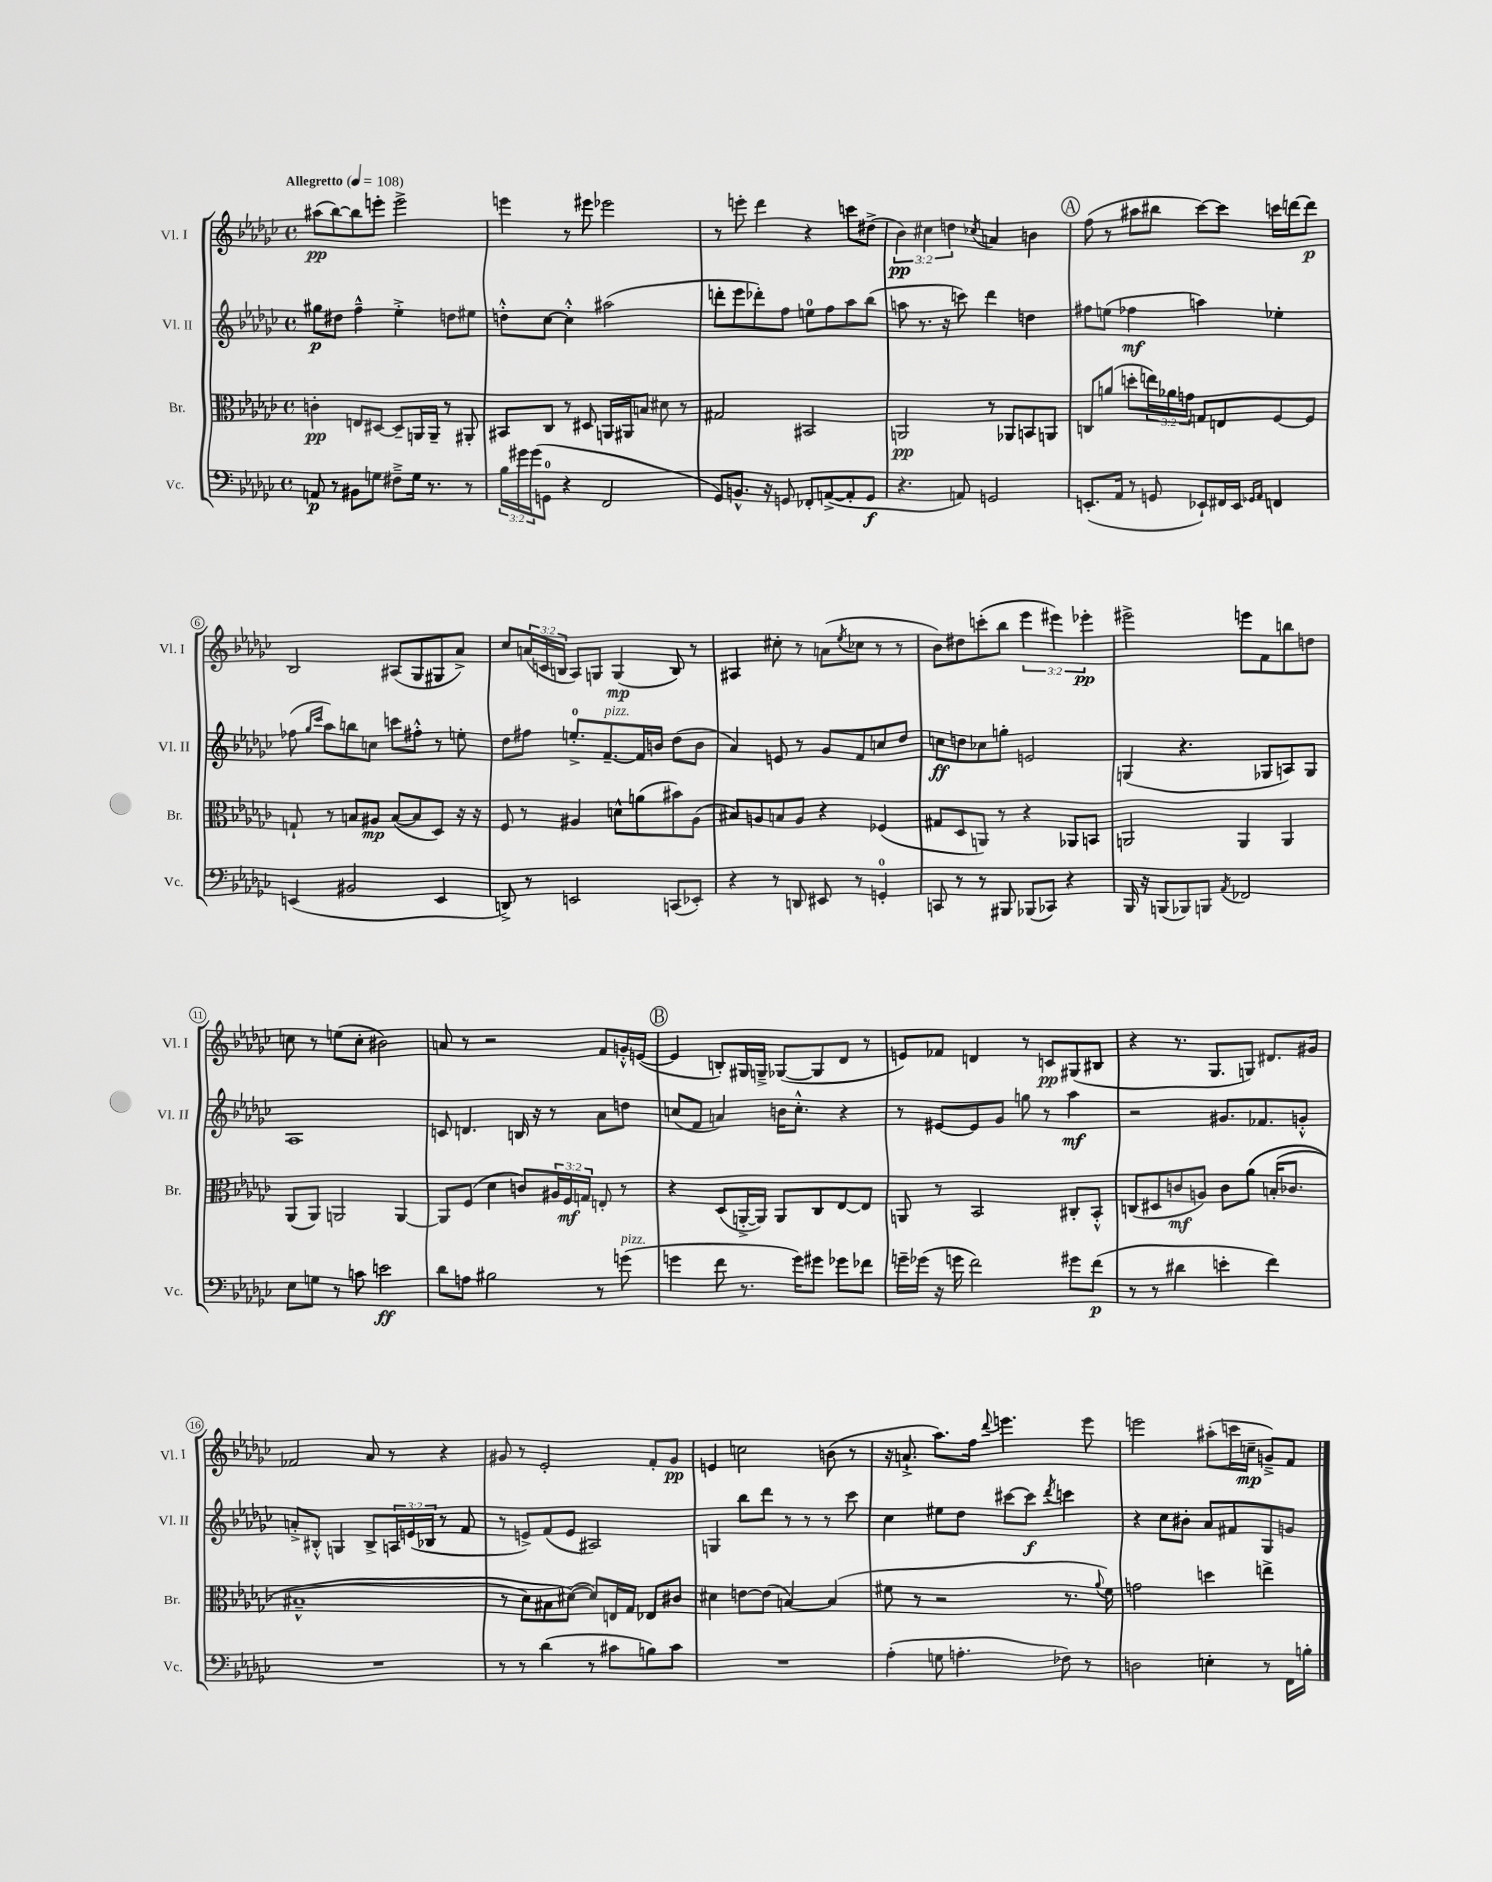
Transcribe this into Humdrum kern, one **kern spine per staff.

**kern	**dynam	**kern	**dynam	**kern	**dynam	**kern	**dynam
*part4	*part4	*part3	*part3	*part2	*part2	*part1	*part1
*staff4	*staff4	*staff3	*staff3	*staff2	*staff2	*staff1	*staff1
*I"Vc.	*	*I"Br.	*	*I"Vl. II	*	*I"Vl. I	*
*I'Vc.	*	*I'Br.	*	*I'Vl. II	*	*I'Vl. I	*
*clefF4	*	*clefC3	*	*clefG2	*	*clefG2	*
*k[b-e-a-d-g-c-]	*	*k[b-e-a-d-g-c-]	*	*k[b-e-a-d-g-c-]	*	*k[b-e-a-d-g-c-]	*
*M4/4	*	*M4/4	*	*M4/4	*	*M4/4	*
*met(c)	*	*met(c)	*	*met(c)	*	*met(c)	*
*MM108	*	*MM108	*	*MM108	*	*MM108	*
=1	=1	=1	=1	=1	=1	=1	=1
!	!	!	!	!	!	!LO:TX:a:B:t=Allegretto	!
8AAn/	p	4cn'\	pp	8gg#X\L	p	(8aa#X\L	pp
8r	.	.	.	8dd#X\J	.	[8bb-\)	.
8BB#X\L	.	8En/L	.	4ff~^^\	.	8bb-\]	.
8Gn\J	.	[8D#X/J	.	.	.	8eeen'\J	.
8F#X~^\L	.	8D#~/L]	.	4ee-'^\	.	2eee^\	.
16G\Jk	.	16AAn/L	.	.	.	.	.
8.r	.	16AA~/JJ	.	.	.	.	.
.	.	8r	.	8ddn\L	.	.	.
8r	.	8AA#X'/	.	8ee#X\J	.	.	.
=2	=2	=2	=2	=2	=2	=2	=2
24B-\LL	.	8BB#X/L	.	8ddn'^^\L	.	4eeen\	.
24g#X\	.	.	.	.	.	.	.
(24g#\J	.	.	.	.	.	.	.
8GGn\J	.	8C-/J	.	[8cc-\J	.	.	.
4r	.	8r	.	4cc-'^^\]	.	8r	.
.	.	8D#X/	.	.	.	8eee#X\	.
2FF/	.	16AAn/LL	.	(2aa#X\	.	2eee-X\	.
.	.	16AA#X/J	.	.	.	.	.
.	.	8Bn/J	.	.	.	.	.
.	.	8d#X\	.	.	.	.	.
.	.	8r	.	.	.	.	.
=3	=3	=3	=3	=3	=3	=3	=3
8GG-/L)	.	2G#X/	.	8dddn'\L	.	8r	.
8.BBn^^/J	.	.	.	8eee-\	.	8eeen'\	.
.	.	.	.	8ddd-X'\)	.	4ddd-\	.
16r	.	.	.	.	.	.	.
8GGn/	.	.	.	8ff\J	.	.	.
8FF-X'/L	.	2BB#X/	.	8een\L	.	4r	.
([8AAn^/	.	.	.	8ff\	.	.	.
8AA'/]	.	.	.	8aa-\	.	8cccn\L	.
8GG/J	f	.	.	(8bb-\J	.	(8dd#X^\J	.
=4	=4	=4	=4	=4	=4	=4	=4
4.r	.	2AAn/	pp	8aan\	.	6b-\)	pp
.	.	.	.	8.r	.	.	.
.	.	.	.	.	.	6cc#X\	.
.	.	.	.	16r	.	.	.
.	.	.	.	.	.	6ddn\	.
8AAn/)	.	.	.	8cccn\)	.	.	.
.	.	.	.	.	.	8qcc-X/	.
2GGn/	.	8r	.	4ddd-\	.	4an/	.
.	.	8AA-X/L	.	.	.	.	.
.	.	8BBn/	.	4ddn\	.	4bn\	.
.	.	8AAn/J	.	.	.	.	.
!!LO:REH:place=s1:t=A
=5	=5	=5	=5	=5	=5	=5	=5
(8.EEn'/L	.	8Cn/L	.	8ff#X\L	.	(8ff\	.
.	.	(8an/J	.	(8een\J	.	8r	.
16AA-/Jk	.	.	.	.	.	.	.
8r	.	8ddn'\L	.	4ff-X\	mf	8aa#X\L	.
8GGn/	.	24een\L)	.	.	.	8bb#X\J	.
.	.	24a-X\	.	.	.	.	.
.	.	24gn\JJ	.	.	.	.	.
8EE-X`/L)	.	8Gn/L	.	4aan\)	.	[8ccc-\L)	.
16FF#X/L	.	8En/	.	.	.	8ccc-\J]	.
16EE-/JJ	.	.	.	.	.	.	.
16qqGG-X/LL	.	.	.	.	.	.	.
16qqAA-/JJ	.	.	.	.	.	.	.
4FFn/	.	[8F/	.	4ee-X'\	.	16cccn\LL	.
.	.	.	.	.	.	[16dddn\J	.
.	.	8F/J]	.	.	.	8ddd\J]	p
!!LO:LB:g=z
=6	=6	=6	=6	=6	=6	=6	=6
(4EEn/	.	8Gn`/	.	(8ff-X\	.	2B-/	.
.	.	.	.	16qqgg-/LL	.	.	.
.	.	.	.	16qqccc-/JJ	.	.	.
.	.	8r	.	8aa-\L)	.	.	.
2BB#X/	.	8Bn/L	.	8bbn\	.	.	.
.	.	8A#X/J	mp	8ccn\J	.	.	.
.	.	([8B/L	.	8cccn\L	.	(8A#X/L	.
.	.	8B/]	.	8ff#X'^^\J	.	8G-/	.
4EE/	.	8D-/J)	.	8r	.	8G#X/	.
.	.	16r	.	8een'\	.	8a-^/J)	.
.	.	16r	.	.	.	.	.
=7	=7	=7	=7	=7	=7	=7	=7
8DDn^/)	.	8F/	.	8dd-\L	.	8cc-/L	.
8r	.	8r	.	8ff#X\J	.	(24an/L	.
.	.	.	.	.	.	24cn/	.
.	.	.	.	.	.	24Bn/JJ	.
2EEn/	.	4A#X/	.	8.een'^/L	.	8A-/L)	.
.	.	.	.	.	.	8Gn/J	.
!	!	!	!	!LO:TX:a:i:t=pizz.	!	!	!
.	.	.	.	[8.f~/	.	.	.
.	.	8dn^^\L	.	.	.	(4G/	mp
.	.	(8an\	.	16f/L]	.	.	.
.	.	.	.	16bn/JJ	.	.	.
(8CCn/L	.	8b#X\)	.	(8dd-\L	.	8B/)	.
8EE-X'/J)	.	(8A#\J	.	8b\J	.	8r	.
=8	=8	=8	=8	=8	=8	=8	=8
4r	.	8B#X/L)	.	4a-/)	.	4A#X/	.
.	.	8An/	.	.	.	.	.
8r	.	8Bn/	.	8en/	.	8cc#X'\	.
8DDn/	.	8A/J	.	8r	.	8r	.
8EE#X/	.	4r	.	8g-/L	.	(8an\L	.
.	.	.	.	.	.	8qee-/	.
8r	.	.	.	8f/	.	8cc-X\J	.
4GGn'/	.	(4F-X/	.	8ccn/	.	8r	.
.	.	.	.	8dd-/J	.	8r	.
=9	=9	=9	=9	=9	=9	=9	=9
8CCn/	.	8G#X/L	.	8ccn\L	ff	8b-\L)	.
8r	.	8D-/	.	8ddn\	.	8dd#X\	.
8r	.	8AAn/J)	.	8cc-X\	.	(8cccn'\	.
8BBB#X/	.	8r	.	8ggn'\J	.	8bb-\J	.
(8BBB-X/L	.	4r	.	2en/	.	6eee-\	.
8CC-X/J)	.	.	.	.	.	.	.
.	.	.	.	.	.	6eee#X\)	.
4r	.	8AA-X/L	.	.	.	.	.
.	.	.	.	.	.	6eee-X'\	pp
.	.	8BBn/J	.	.	.	.	.
=10	=10	=10	=10	=10	=10	=10	=10
16BBB-/	.	2AAn/	.	(4Gn/	.	2eee#X^\	.
16r	.	.	.	.	.	.	.
(8BBBn/L	.	.	.	.	.	.	.
8BBB-X/)	.	.	.	4.r	.	.	.
8BBBn/J	.	.	.	.	.	.	.
8qAA-/	.	.	.	.	.	.	.
2FF-X/	.	4AA/	.	.	.	8eeen\L	.
.	.	.	.	8G-X/L	.	8f\	.
.	.	4AA/	.	8An/)	.	8bbn\	.
.	.	.	.	8G-/J	.	8ddn\J	.
!!LO:LB:g=z
=11	=11	=11	=11	=11	=11	=11	=11
8E-\L	.	(8AA-/L	.	1A-	.	8ccn\	.
8Gn\J	.	8AA-/J)	.	.	.	8r	.
8r	.	2AAn/	.	.	.	(8een\L	.
8cn\	.	.	.	.	.	8cc'\J	.
2en\	ff	.	.	.	.	2b#X\)	.
.	.	[4AA/	.	.	.	.	.
=12	=12	=12	=12	=12	=12	=12	=12
8d-\L	.	8AA/L]	.	8cn/	.	8an/	.
8An\J	.	(8F/J	.	4.dn/	.	8r	.
2B#X\	.	4d-\	.	.	.	2r	.
.	.	8cn/L)	.	16Bn/	.	.	.
.	.	.	.	16r	.	.	.
.	.	24A#X/L	.	8r	.	.	.
.	.	24F/	mf	.	.	.	.
.	.	24Gn/JJ	.	.	.	.	.
8r	.	8En'/	.	8a-\L	.	8f/L	.
!LO:TX:a:i:t=pizz.	!	!	!	!	!	!	!
(8gn\	.	8r	.	8ddn\J	.	16gn'^^/L	.
.	.	.	.	.	.	([16en/JJ	.
!!LO:REH:place=s1:t=B
=13	=13	=13	=13	=13	=13	=13	=13
4gn\	.	4r	.	(8ccn/L	.	4e/]	.
.	.	.	.	8f/J	.	.	.
8f\	.	(8D-/L	.	4an/)	.	8Bn'/L)	.
8.r	.	[16AAn'^/L	.	.	.	16G#X/L	.
.	.	16AA/JJ])	.	.	.	16Gn~^/JJ	.
.	.	8AA/L	.	16bn\KL	.	([8G-X/L	.
16g\KL)	.	.	.	8.cc'^^\J	.	.	.
8g#X\J	.	8C-/	.	.	.	8G-/]	.
8g-X\L	.	[8E-/	.	4r	.	8d-/J	.
8f-X\J	.	8E-/J]	.	.	.	8r	.
=14	=14	=14	=14	=14	=14	=14	=14
16gn~\LL	.	8AAn/	.	8r	.	8en/L)	.
(16g-X\JJ	.	.	.	.	.	.	.
16r	.	8r	.	[8e#X/L	.	8f-X/J	.
16gn\	.	.	.	.	.	.	.
2f\)	.	2BB-/	.	8e#/]	.	4dn/	.
.	.	.	.	8g-/J	.	.	.
.	.	.	.	8ggn\	.	8r	.
.	.	.	.	8r	.	8cn/L	pp
8g#X\L	.	8C#X'/L	.	4aa-\	mf	(8G#X/	.
(8f\J	p	8BB-'^^/J	.	.	.	8B#X/J	.
=15	=15	=15	=15	=15	=15	=15	=15
8r	.	(8Cn/L	.	2r	.	4r	.
8r	.	8D#X/	.	.	.	.	.
4d#X\	.	8cn/	mf	.	.	8.r	.
.	.	8An/J)	.	.	.	.	.
.	.	.	.	.	.	8.G-/L	.
4en'\	.	8c\L	.	8.g#X/L	.	.	.
.	.	(8a-\J	.	.	.	8Gn/J)	.
.	.	.	.	8.f-X/	.	.	.
4f\)	.	(16Bn'/KL	.	.	.	8.d#X/L	.
.	.	8.c-X/J	.	.	.	.	.
.	.	.	.	8gn'^^/J	.	.	.
.	.	.	.	.	.	16g#X/Jk	.
!!LO:LB:g=z
=16	=16	=16	=16	=16	=16	=16	=16
1r	.	1B#X~^^	.	8an'^/L	.	2f-X/	.
.	.	.	.	8B#X'^^/J	.	.	.
.	.	.	.	4Gn/	.	.	.
.	.	.	.	8B#^/L	.	8a-/	.
.	.	.	.	24An/L	.	8r	.
.	.	.	.	(24en/	.	.	.
.	.	.	.	24B-X/JJ	.	.	.
.	.	.	.	8r	.	4r	.
.	.	.	.	8f/	.	.	.
=17	=17	=17	=17	=17	=17	=17	=17
8r	.	8r	.	8r	.	8g#X/	.
8r	.	8d-\L)	.	8en^/L)	.	8r	.
(4d-\	.	8B#X\	.	(8f/	.	2e-'/	.
.	.	([8d#X\J)	.	8e/J	.	.	.
8r	.	8d#/L])	.	2A#X/)	.	.	.
8c#X\L	.	16En/L	.	.	.	.	.
.	.	16G-/JJ	.	.	.	.	.
8Bn\)	.	8E-X/L	.	.	.	8f'/L	.
8c#\J	.	8c#X/J	.	.	.	8g#/J	pp
=18	=18	=18	=18	=18	=18	=18	=18
1r	.	4d#X\	.	4Gn/	.	4en/	.
.	.	[8en\L	.	8bb-\L	.	2ccn\	.
.	.	(8e\J]	.	8ddd-\J	.	.	.
.	.	[4Bn/)	.	8r	.	.	.
.	.	.	.	8r	.	.	.
.	.	(4B/]	.	8r	.	(8bn\	.
.	.	.	.	8ccc-\	.	8r	.
=19	=19	=19	=19	=19	=19	=19	=19
(4A-'\	.	8f#X\	.	4cc-\	.	16r	.
.	.	.	.	.	.	8.an`^/	.
.	.	8r	.	.	.	.	.
8Gn\	.	2r	.	8ee#X\L	.	8.aa-\L)	.
4.An'\	.	.	.	8dd-\J	.	.	.
.	.	.	.	.	.	16ff\Jk	.
.	.	.	.	.	.	8qqddd-/	.
.	.	.	.	[8ccc#X\L	.	4.eeen\	.
.	.	.	.	8ccc#\J]	f	.	.
.	.	.	.	8qddd-/	.	.	.
8F-X\)	.	8.r	.	4cccn\	.	.	.
8r	.	.	.	.	.	8eee\	.
.	.	8qqa-/	.	.	.	.	.
.	.	16f#\)	.	.	.	.	.
=20	=20	=20	=20	=20	=20	=20	=20
2Dn\	.	2gn\	.	4r	.	2eeen\	.
.	.	.	.	8cc-\L	.	.	.
.	.	.	.	8b#X'\J	.	.	.
4En'\	.	4ddn\	.	8a-/L	.	(8aa#X'\L	.
.	.	.	.	8f#X/	.	16cccn\L	.
.	.	.	.	.	.	16ccn~\JJ	mp
8r	.	4een^\	.	8G-/	.	8gn~^/L)	.
16FF\LL	.	.	.	8gn/J	.	8f/J	.
16Bn'\JJ	.	.	.	.	.	.	.
==	==	==	==	==	==	==	==
*-	*-	*-	*-	*-	*-	*-	*-
